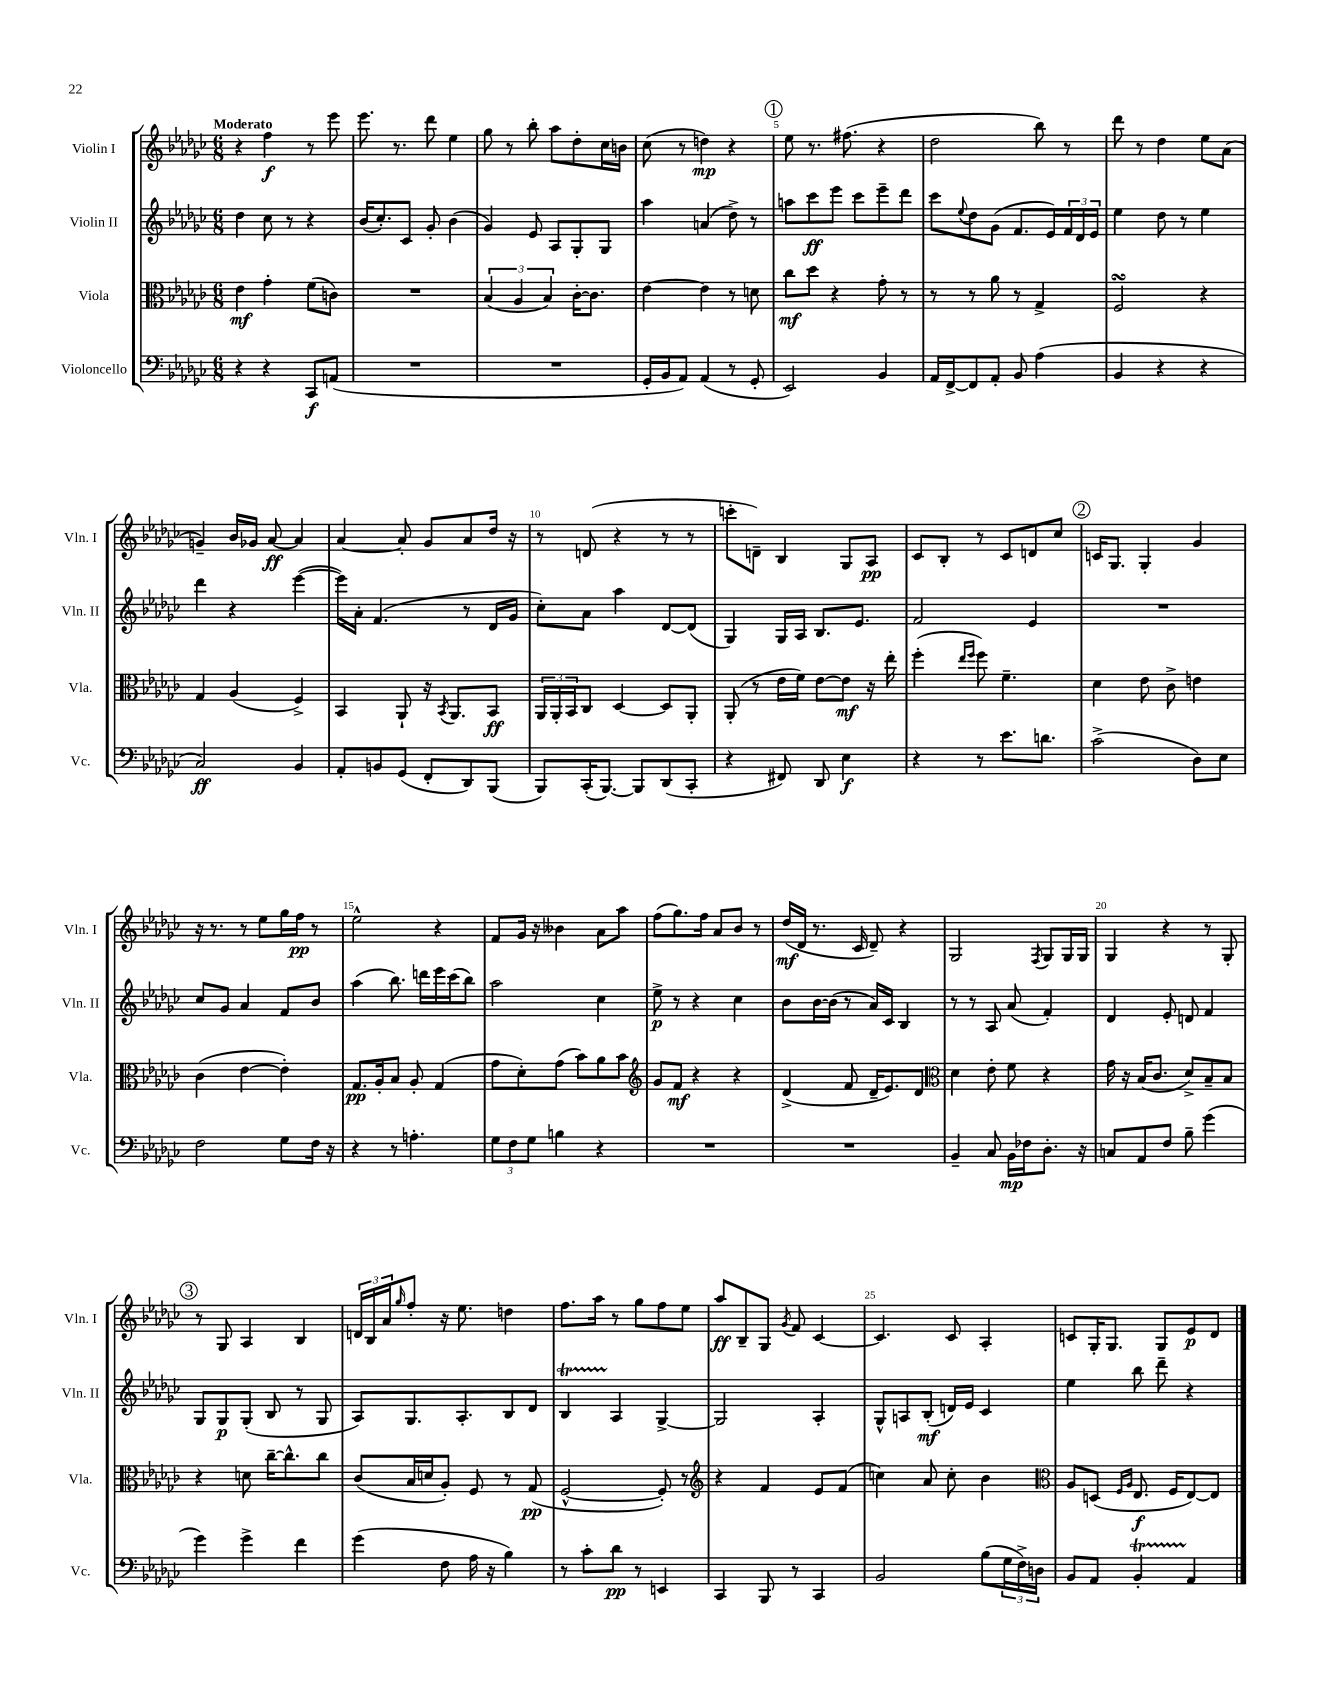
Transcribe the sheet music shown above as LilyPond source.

<<
\new StaffGroup <<
\new Staff = "s0" \with { instrumentName = "Violin I" shortInstrumentName = "Vln. I" } {
    \clef treble \key ges \major \numericTimeSignature \time 6/8 \tempo "Moderato"
    r4 f''4\f r8 ees'''8 |
    ees'''8. r8. des'''8 ees''4 |
    ges''8 r8 bes''8-. aes''8 des''8-. ces''16 b'16 |
    ces''8( r8 d''4\mp) r4 |
    \mark \markup { \circle "1" } ees''8 r8. fis''8.( r4 |
    des''2 bes''8) r8 |
    des'''8 r8 des''4 ees''8 aes'8( |
    g'4--) bes'16 ges'16 aes'8~\ff aes'4 |
    aes'4~ aes'8-. ges'8 aes'8 des''16 r16 |
    r8 d'8( r4 r8 r8 |
    c'''8-. d'8--) bes4 ges8 aes8\pp |
    ces'8 bes8-. r8 ces'8 d'8 ces''8 |
    \mark \markup { \circle "2" } c'16 ges8. ges4-. ges'4 |
    r16 r8. r8 ees''8 ges''16 f''16\pp r8 |
    ees''2-^ r4 |
    f'8 ges'16 r16 beses'4 aes'8 aes''8 |
    f''8( ges''8.) f''16 aes'8 bes'8 r8 |
    des''16\mf( des'16 r8. ces'16 des'8--) r4 |
    ges2 \acciaccatura { f8 } ges8 ges16 ges16 |
    ges4 r4 r8 ges8-. |
    \mark \markup { \circle "3" } r8 ges8 aes4 bes4 |
    \tuplet 3/2 { d'16 bes16 aes'16 } \grace { ges''16 } f''8-. r16 ees''8. d''4 |
    f''8. aes''16 r8 ges''8 f''8 ees''8 |
    aes''8\ff bes8-- ges8 \acciaccatura { ges'8 } f'8 ces'4~ |
    ces'4. ces'8 aes4-. |
    c'8 ges16-. ges8. ges8 ees'8\p des'8 \bar "|." |
}
\new Staff = "s1" \with { instrumentName = "Violin II" shortInstrumentName = "Vln. II" } {
    \clef treble \key ges \major \numericTimeSignature \time 6/8
    des''4 ces''8 r8 r4 |
    bes'16( ces''8.-.) ces'8 ges'8-. bes'4( |
    ges'4) ees'8 aes8 ges8-. ges8 |
    aes''4 a'4( des''8->) r8 |
    \mark \markup { \circle "1" } a''8 ces'''8\ff ees'''8 ces'''8 ees'''8-- des'''8 |
    ces'''8 \appoggiatura { ees''8 } des''8 ges'8( f'8. ees'16) \tuplet 3/2 { f'16 des'16 ees'16 } |
    ees''4 des''8 r8 ees''4 |
    des'''4 r4 ees'''4~( |
    ees'''16) aes'16-. f'4.( r8 des'16 ges'16 |
    ces''8-.) aes'8 aes''4 des'8~ des'8( |
    ges4) ges16 aes16 bes8. ees'8. |
    f'2 ees'4 |
    \mark \markup { \circle "2" } R2. |
    ces''8 ges'8 aes'4 f'8 bes'8 |
    aes''4( bes''8.) d'''16 ees'''16 ces'''16( bes''8) |
    aes''2 ces''4 |
    ees''8->\p r8 r4 ces''4 |
    bes'8 bes'16~ bes'16( r8 aes'16) ces'16 bes4 |
    r8 r8 aes8 aes'8( f'4-.) |
    des'4 ees'8-. d'8 f'4 |
    \mark \markup { \circle "3" } ges8 ges8\p ges8-.( bes8 r8 ges8 |
    aes8) ges8. aes8.-. bes8 des'8 |
    bes4\startTrillSpan aes4\stopTrillSpan ges4~-> |
    ges2 aes4-. |
    ges8-^ a8 bes8-.\mf( d'16) ees'16 ces'4 |
    ees''4 bes''8 des'''8-- r4 \bar "|." |
}
\new Staff = "s2" \with { instrumentName = "Viola" shortInstrumentName = "Vla." } {
    \clef alto \key ges \major \numericTimeSignature \time 6/8
    ees'4\mf ges'4-. f'8( c'8) |
    R2. |
    \tuplet 3/2 { bes4( aes4 bes4) } ces'16~-. ces'8. |
    ees'4~ ees'4 r8 d'8 |
    \mark \markup { \circle "1" } ces''8\mf des''8 r4 ges'8-. r8 |
    r8 r8 aes'8 r8 ges4-> |
    f2\turn r4 |
    ges4 aes4( f4->) |
    bes,4 aes,8-! r16 \acciaccatura { bes,8 } aes,8. bes,8\ff |
    \tuplet 3/2 { aes,16 aes,16-. bes,16 } ces8 des4~ des8 aes,8-. |
    aes,8-.( r8 ees'16 f'16) ees'8~ ees'8\mf r16 ees''16-. |
    f''4-.( \grace { ees''16 f''16 } f''8) f'4.-- |
    \mark \markup { \circle "2" } des'4 ees'8 ces'8-> e'4 |
    ces'4( ees'4~ ees'4-.) |
    ges8.\pp aes16-. bes8 aes8-. ges4( |
    ges'8 des'8-.) ges'8( bes'8) aes'8 bes'8 |
    \clef treble ges'8 f'8\mf r4 r4 |
    des'4->( f'8 des'16-- ees'8.) des'8 |
    \clef alto des'4 ees'8-. f'8 r4 |
    ges'16 r16 bes16( ces'8. des'8->) bes8-- bes8 |
    \mark \markup { \circle "3" } r4 d'8 ces''16~-- ces''8.-^ ces''8 |
    ces'8( bes16 d'16 aes8-.) f8 r8 ges8\pp( |
    f2~-^ f8-.) r8 |
    \clef treble r4 f'4 ees'8 f'8( |
    c''4) aes'8 c''8-. bes'4 |
    \clef alto aes8 d8( \grace { f16 aes16 } ees8.\f f16 ees8~) ees8 \bar "|." |
}
\new Staff = "s3" \with { instrumentName = "Violoncello" shortInstrumentName = "Vc." } {
    \clef bass \key ges \major \numericTimeSignature \time 6/8
    r4 r4 ces,8\f a,8( |
    R2. |
    R2. |
    ges,16-. bes,16 aes,8) aes,4( r8 ges,8-. |
    \mark \markup { \circle "1" } ees,2) bes,4 |
    aes,16 f,16~-> f,8 aes,8-. bes,8 aes4( |
    bes,4 r4 r4 |
    ces2\ff) bes,4 |
    aes,8-. b,8 ges,8( f,8-. des,8) bes,,8( |
    bes,,8) ces,16-.( bes,,8.~) bes,,8 des,8( ces,8-. |
    r4 fis,8) des,8 ees4\f |
    r4 r8 ees'8. d'8. |
    \mark \markup { \circle "2" } ces'2->( des8) ees8 |
    f2 ges8 f16 r16 |
    r4 r8 a4.-. |
    \tuplet 3/2 { ges8 f8 ges8 } b4 r4 |
    R2. |
    R2. |
    bes,4-- ces8 bes,16\mp fes16 des8.-. r16 |
    c8 aes,8 f8 bes8-- ges'4( |
    \mark \markup { \circle "3" } ges'4) ges'4-> f'4 |
    ges'4( f8 aes16 r16 bes4) |
    r8 ces'8-. des'8\pp r8 e,4 |
    ces,4 bes,,8 r8 ces,4 |
    bes,2 bes8( \tuplet 3/2 { ges16 f16->) d16 } |
    bes,8 aes,8 bes,4-.\startTrillSpan aes,4\stopTrillSpan \bar "|." |
}
>>
>>
\layout { \context { \Score \override BarNumber.break-visibility = ##(#f #t #t) barNumberVisibility = #(every-nth-bar-number-visible 5) } }
